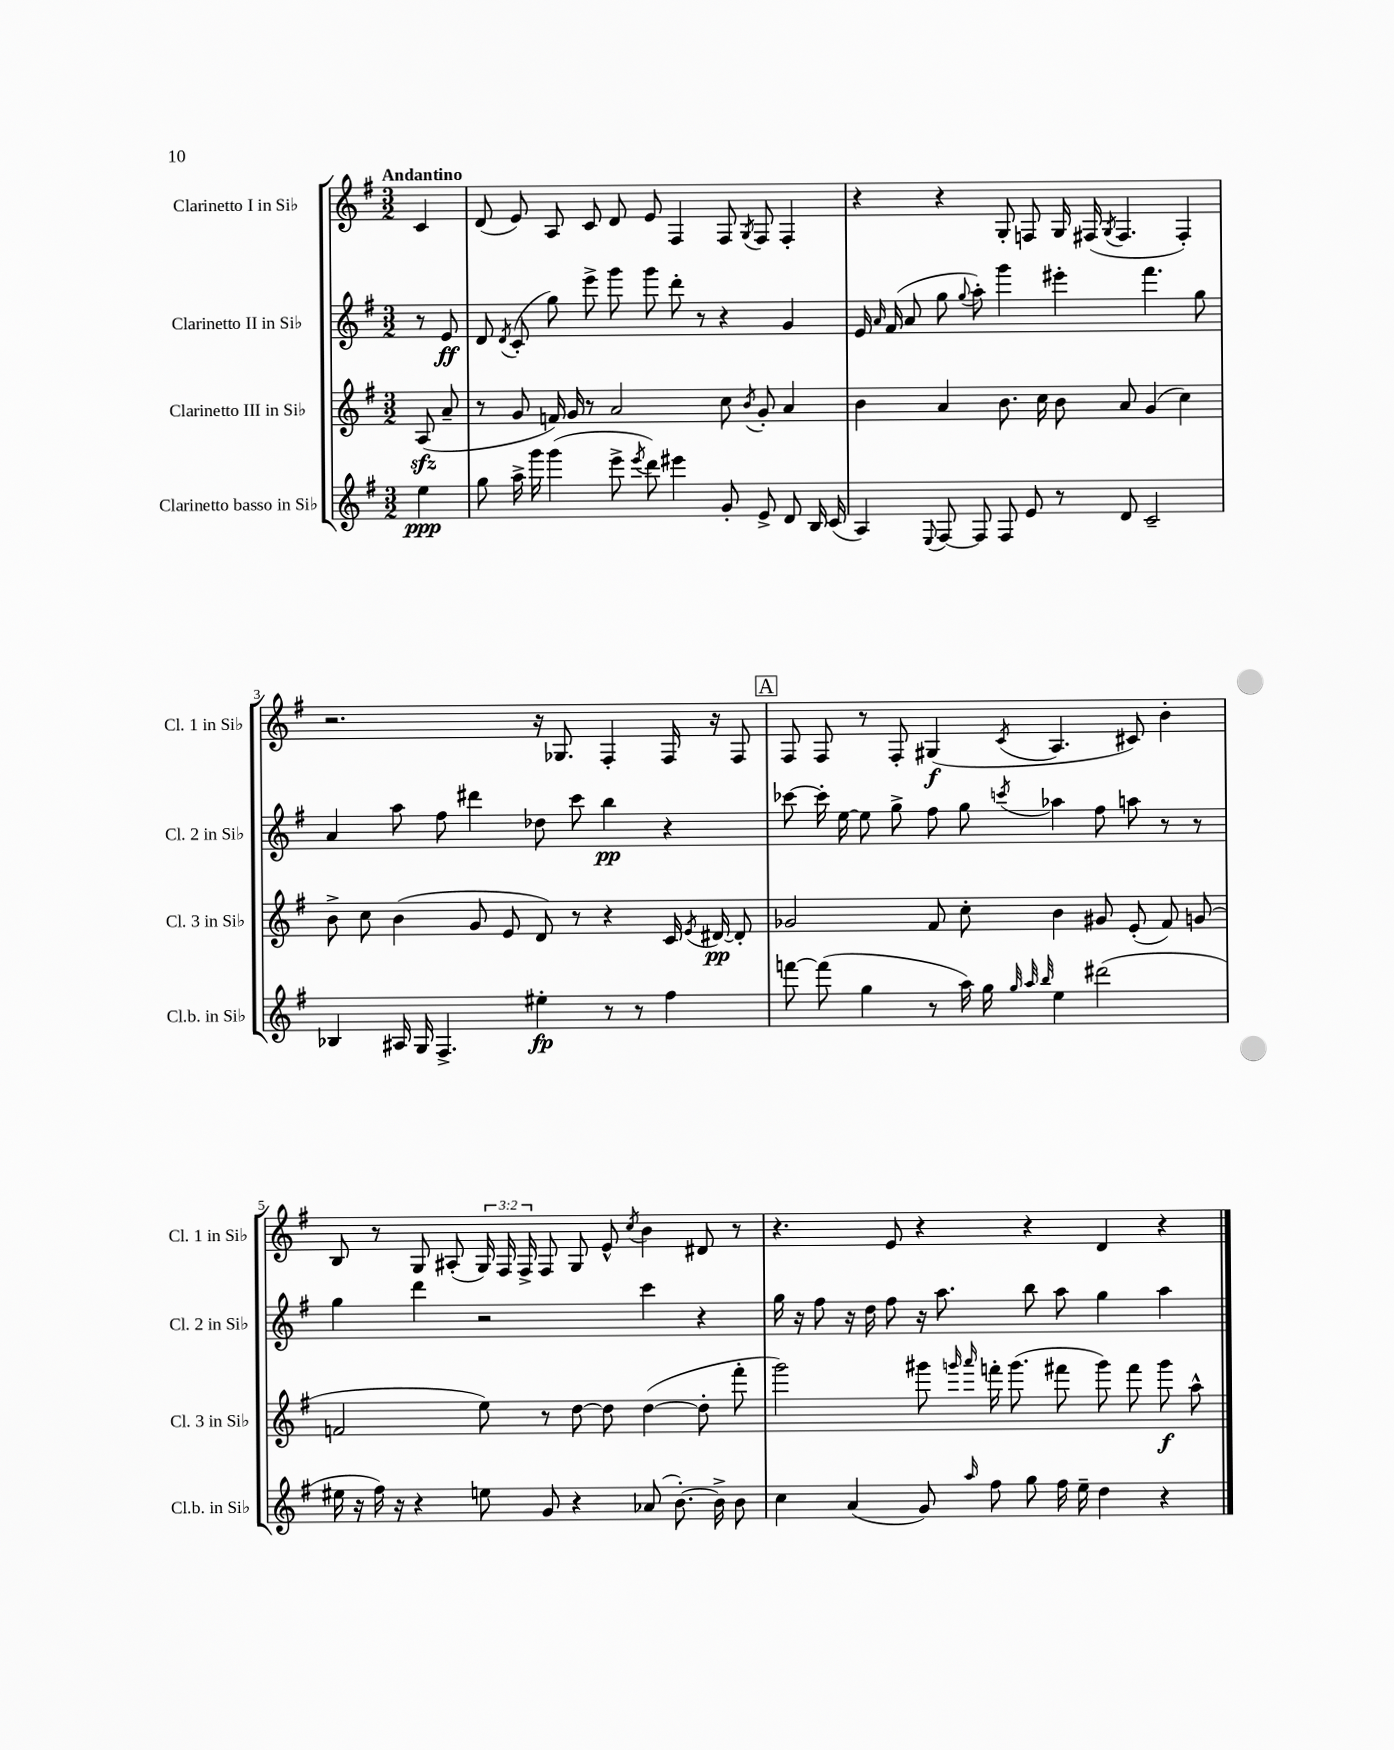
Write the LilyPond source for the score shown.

<<
\new StaffGroup <<
\new Staff = "s0" \with { instrumentName = "Clarinetto I in Sib" shortInstrumentName = "Cl. 1 in Sib" } {
    \clef treble \key g \major \numericTimeSignature \time 3/2 \override Staff.TupletNumber.text = #tuplet-number::calc-fraction-text \partial 4 \tempo "Andantino"
    \autoBeamOff c'4 |
    d'8( e'8) a8 c'8 d'8 e'8 fis4 fis8 \acciaccatura { g8 } fis8 fis4-. |
    r4 r4 g8-. f8 g16 fis16( \acciaccatura { g8 } fis4. fis4-.) |
    r2. r16 ges8. fis4-. fis16 r16 fis8 |
    \mark \markup { \box "A" } fis8 fis8 r8 fis8-. gis4\f( \acciaccatura { c'8 } a4. cis'8) b'4-. |
    b8 r8 g8 ais8-.( \tuplet 3/2 { g16) fis16 fis16-> } fis8 g8 e'8-^ \acciaccatura { c''8 } b'4 dis'8 r8 |
    r4. e'8 r4 r4 d'4 r4 \bar "|." |
}
\new Staff = "s1" \with { instrumentName = "Clarinetto II in Sib" shortInstrumentName = "Cl. 2 in Sib" } {
    \clef treble \key g \major \numericTimeSignature \time 3/2 \partial 4
    \autoBeamOff r8 e'8\ff |
    d'8 \acciaccatura { d'8 } c'8-.( g''8) e'''8-> g'''8 g'''8 d'''8-. r8 r4 g'4 |
    e'16 \grace { a'16 } fis'16( a'8 g''8 \appoggiatura { g''8 } a''8-.) g'''4 eis'''4-. fis'''4. g''8 |
    a'4 a''8 fis''8 dis'''4 des''8 c'''8 b''4\pp r4 |
    \mark \markup { \box "A" } ces'''8~ ces'''16-. e''16~ e''8 g''8-> fis''8 g''8 \acciaccatura { c'''8 } aes''4 fis''8 a''8 r8 r8 |
    g''4 d'''4 r2 c'''4 r4 |
    g''16 r16 fis''8 r16 d''16 fis''8 r16 a''8. b''8 a''8 g''4 a''4 \bar "|." |
}
\new Staff = "s2" \with { instrumentName = "Clarinetto III in Sib" shortInstrumentName = "Cl. 3 in Sib" } {
    \clef treble \key g \major \numericTimeSignature \time 3/2 \partial 4
    \autoBeamOff a8\sfz( a'8-- |
    r8 g'8 f'16) g'16 r8 a'2 c''8 \acciaccatura { b'8 } g'8-. a'4 |
    b'4 a'4 b'8. c''16 b'8 a'8 g'4( c''4) |
    b'8-> c''8 b'4( g'8 e'8 d'8) r8 r4 c'16 \acciaccatura { e'8 } dis'16~\pp dis'8-. |
    \mark \markup { \box "A" } ges'2 fis'8 c''8-. b'4 gis'8 e'8-.( fis'8) g'8( |
    f'2 e''8) r8 d''8~ d''8 d''4~( d''8-. fis'''8-. |
    g'''2) gis'''8 \grace { g'''16 a'''16 } f'''16-. g'''8.( fis'''8 g'''8) fis'''8 g'''8\f a''8-^ \bar "|." |
}
\new Staff = "s3" \with { instrumentName = "Clarinetto basso in Sib" shortInstrumentName = "Cl.b. in Sib" } {
    \clef treble \key g \major \numericTimeSignature \time 3/2 \partial 4
    \autoBeamOff e''4\ppp |
    g''8 a''16-> g'''16 g'''4( e'''8-> \acciaccatura { e'''8 } d'''8) eis'''4 g'8-. e'8-> d'8 b16 c'16( |
    a4) \appoggiatura { e8 } fis8~ fis8 fis8 e'8 r8 d'8 c'2-- |
    bes4 ais16 g16 fis4.-> eis''4-.\fp r8 r8 fis''4 |
    \mark \markup { \box "A" } f'''8~ f'''8( g''4 r8 a''16) g''16 \grace { g''32 a''32 b''32 } e''4 dis'''2( |
    eis''16 r16 fis''16) r16 r4 e''8 g'8 r4 aes'8( b'8.~-.) b'16-> b'8 |
    c''4 a'4( g'8) \grace { a''16 } fis''8 g''8 fis''16 e''16-- d''4 r4 \bar "|." |
}
>>
>>
